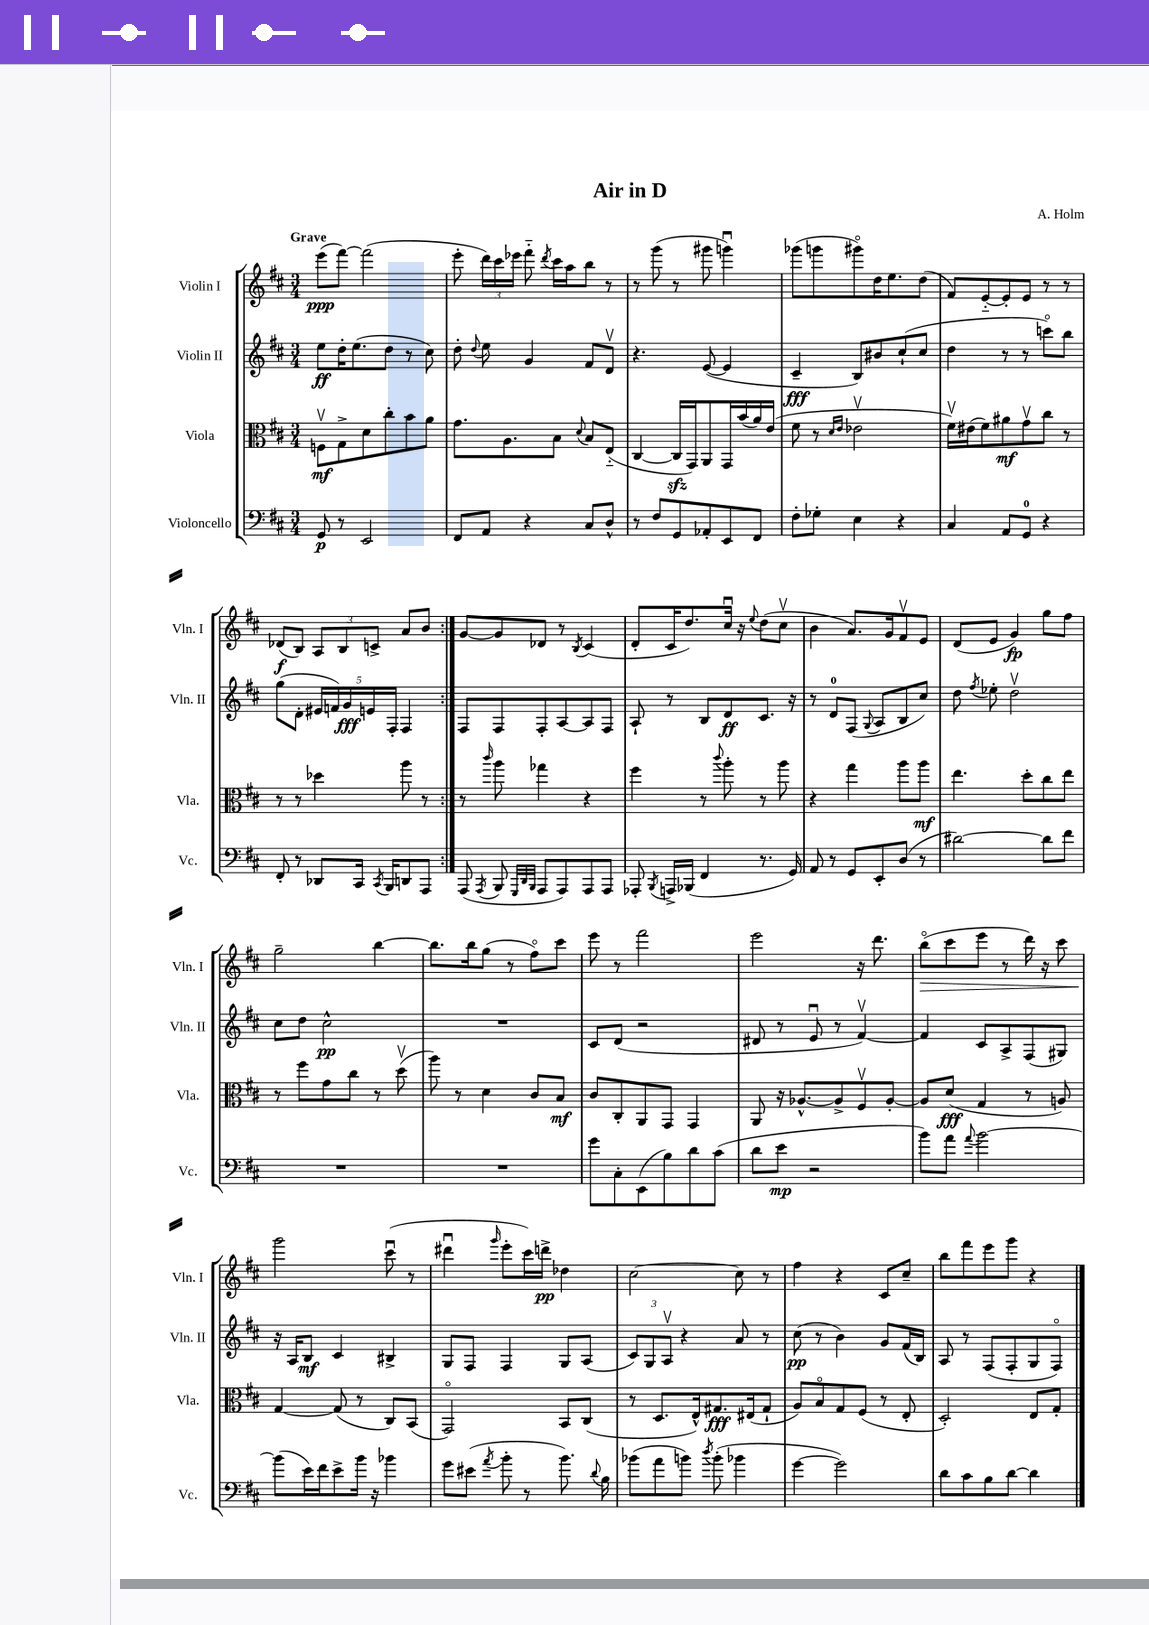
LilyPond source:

\header { title = "Air in D" composer = "A. Holm" }
<<
\new StaffGroup <<
\new Staff = "s0" \with { instrumentName = "Violin I" shortInstrumentName = "Vln. I" } {
    \clef treble \key d \major \numericTimeSignature \time 3/4 \tempo "Grave"
    \autoBeamOff \repeat volta 2 { e'''8[\ppp( fis'''8]~) fis'''2( |
    e'''8-. \tuplet 3/2 { d'''16[) cis'''16 ees'''16] } fis'''8-_ \acciaccatura { d'''8 } cis'''16[ a''16 b''8] r8 |
    r8 g'''8( r8 gis'''8 g'''4\downbow) |
    ges'''8[( g'''8 gis'''8\flageolet) d''16 e''8. d''8]( |
    fis'8[) e'8~-_ e'8-. e'8] r8 r8 |
    des'8[\f( b8]) \tuplet 3/2 { a8[ b8 c'8]-> } a'8[ b'8] | }
    g'8[~ g'8 des'8] r8 \acciaccatura { b8 } cis'4( |
    d'8[-. cis'16 d''8.) cis''16]\downbow r16 \appoggiatura { e''8 } d''8[( cis''8]\upbow |
    b'4 a'8.[) g'16 fis'8\upbow e'8] |
    d'8[( e'8] g'4\fp) g''8[ fis''8] |
    g''2-- b''4~ |
    b''8.[ b''16 g''8]( r8 fis''8[\flageolet) cis'''8] |
    e'''8 r8 fis'''2 |
    e'''2 r16 d'''8. |
    b''8[\flageolet\>( cis'''8 e'''8] r8 d'''16) r16 cis'''8 |
    g'''2\! cis'''8\downbow( r8 |
    dis'''4\downbow \grace { g'''16 } e'''8[-. cis'''16) d'''16]->\pp des''4 |
    cis''2~ cis''8 r8 |
    fis''4 r4 cis'8[ cis''8]-- |
    b''8[ fis'''8 e'''8 g'''8] r4 \bar "|." |
}
\new Staff = "s1" \with { instrumentName = "Violin II" shortInstrumentName = "Vln. II" } {
    \clef treble \key d \major \numericTimeSignature \time 3/4
    \autoBeamOff \repeat volta 2 { e''8[\ff d''16-. e''8.( d''8] r8 cis''8) |
    d''8-. \appoggiatura { d''8 } e''8 g'4 fis'8[ d'8]\upbow |
    r4. e'8~( e'4 |
    cis'4--\fff b8[) bis'8 cis''8-!( cis''8] |
    d''4 r8 r8 c'''8[\flageolet) b''8] |
    g''8[( d'8]-. \tuplet 5/4 { eis'16[ f'16) g'16\fff e'16 fis16]-. } fis4 | }
    fis8[ fis8 fis8-. a8~ a8 fis8] |
    a8-! r8 b8[ d'8\ff cis'8.] r16 |
    r8 d'8[-0 fis8]( \appoggiatura { g8 } a8[ b8 cis''8]) |
    d''8 \acciaccatura { fis''8 } ees''8-. d''2\upbow |
    cis''8[ d''8] cis''2-^\pp |
    R2. |
    cis'8[ d'8]( r2 |
    dis'8 r8 e'8\downbow r8 fis'4~\upbow) |
    fis'4 cis'8[ a8-> fis8( gis8]) |
    r16 a16[ b8]\mf cis'4 bis4-> |
    g8[ fis8] fis4 g8[ a8]( |
    \tuplet 3/2 { cis'8[) g8 a8]\upbow } r4 a'8 r8 |
    cis''8\pp( r8 b'4) g'8[ fis'16( b16]) |
    a8 r8 fis8[( fis8-. g8 fis8]\flageolet) \bar "|." |
}
\new Staff = "s2" \with { instrumentName = "Viola" shortInstrumentName = "Vla." } {
    \clef alto \key d \major \numericTimeSignature \time 3/4
    \autoBeamOff \repeat volta 2 { f8[\upbow\mf g8-> d'8 cis''8-. b'8 a'8] |
    g'8.[ a8. b8] \appoggiatura { d'8 } b8[ e8]-_( |
    cis4~ cis16[\sfz g,16) a,8 g,16 b'16( a'16) e'16]( |
    fis'8 r8 \grace { d'16[ e'16] } ees'2\upbow |
    fis'16[\upbow) eis'16( fis'8) ais'8\mf g'8\upbow cis''8] r8 |
    r8 r8 des''4 a''8 r8 | }
    r8 \grace { cis'''16 } a''8 ges''4 r4 |
    fis''4 r8 \appoggiatura { cis'''8 } a''8-. r8 a''8 |
    r4 g''4 a''8[ a''8]\mf |
    e''4. d''8[-. cis''8 e''8] |
    r8 fis''8[ g'8 cis''8] r8 d''8\upbow( |
    a''8) r8 d'4 cis'8[ b8]\mf |
    cis'8[ cis8-. a,8 g,8] g,4 |
    a,8 r16 aes8.[~-^ aes8-> fis8\upbow aes8]~-. |
    aes8[ d'8]\fff( g4 r8 a8) |
    g4~ g8( r8 cis8[) b,8]( |
    g,2\flageolet) b,8[ cis8]( |
    r8 d8.[ e16-^) gis8.\fff eis16( gis8]-! |
    a8[) b8\flageolet g8 fis8]( r8 e8-. |
    d2-.) e8[ g8]-. \bar "|." |
}
\new Staff = "s3" \with { instrumentName = "Violoncello" shortInstrumentName = "Vc." } {
    \clef bass \key d \major \numericTimeSignature \time 3/4
    \autoBeamOff \repeat volta 2 { g,8\p r8 e,2 |
    fis,8[ a,8] r4 cis8[ d8]-^ |
    r8 fis8[ g,8 aes,8-. e,8 fis,8] |
    fis8[-. ges8]-. e4 r4 |
    cis4 a,8[ g,8]-0 r4 |
    fis,8-. r8 des,8[ cis,16] \acciaccatura { cis,8 } b,,16[ d,8 a,,8] | }
    a,,8( \acciaccatura { a,,8 } b,,8 \grace { g,,32[ d,32 b,,32] } a,,8[ a,,8) a,,8 a,,8] |
    aes,,8-. \acciaccatura { b,,8 } a,,16[-> bes,,16]( fis,4 r8. g,16) |
    a,8 r8 g,8[ e,8-. d8]( r8 |
    dis'2~) dis'8[ fis'8] |
    R2. |
    R2. |
    g'8[ cis8-. e,8( b8) d'8 cis'8]( |
    d'8[ e'8]\mp r2 |
    b'8[) a'8] \appoggiatura { a'8 } b'2~ |
    b'8[( e'16) fis'16 e'8-> b'16] r16 bes'4 |
    g'8[ eis'8]( \acciaccatura { a'8 } b'8-. r8 b'8.) \appoggiatura { d'8 } b16 |
    bes'8[( a'8 b'8]) \acciaccatura { d''8 } b'8-.( bes'4 |
    g'4~ g'2) |
    d'8[ cis'8 b8 d'8]~ d'4 \bar "|." |
}
>>
>>
\layout { \context { \Score \remove "Bar_number_engraver" } }
